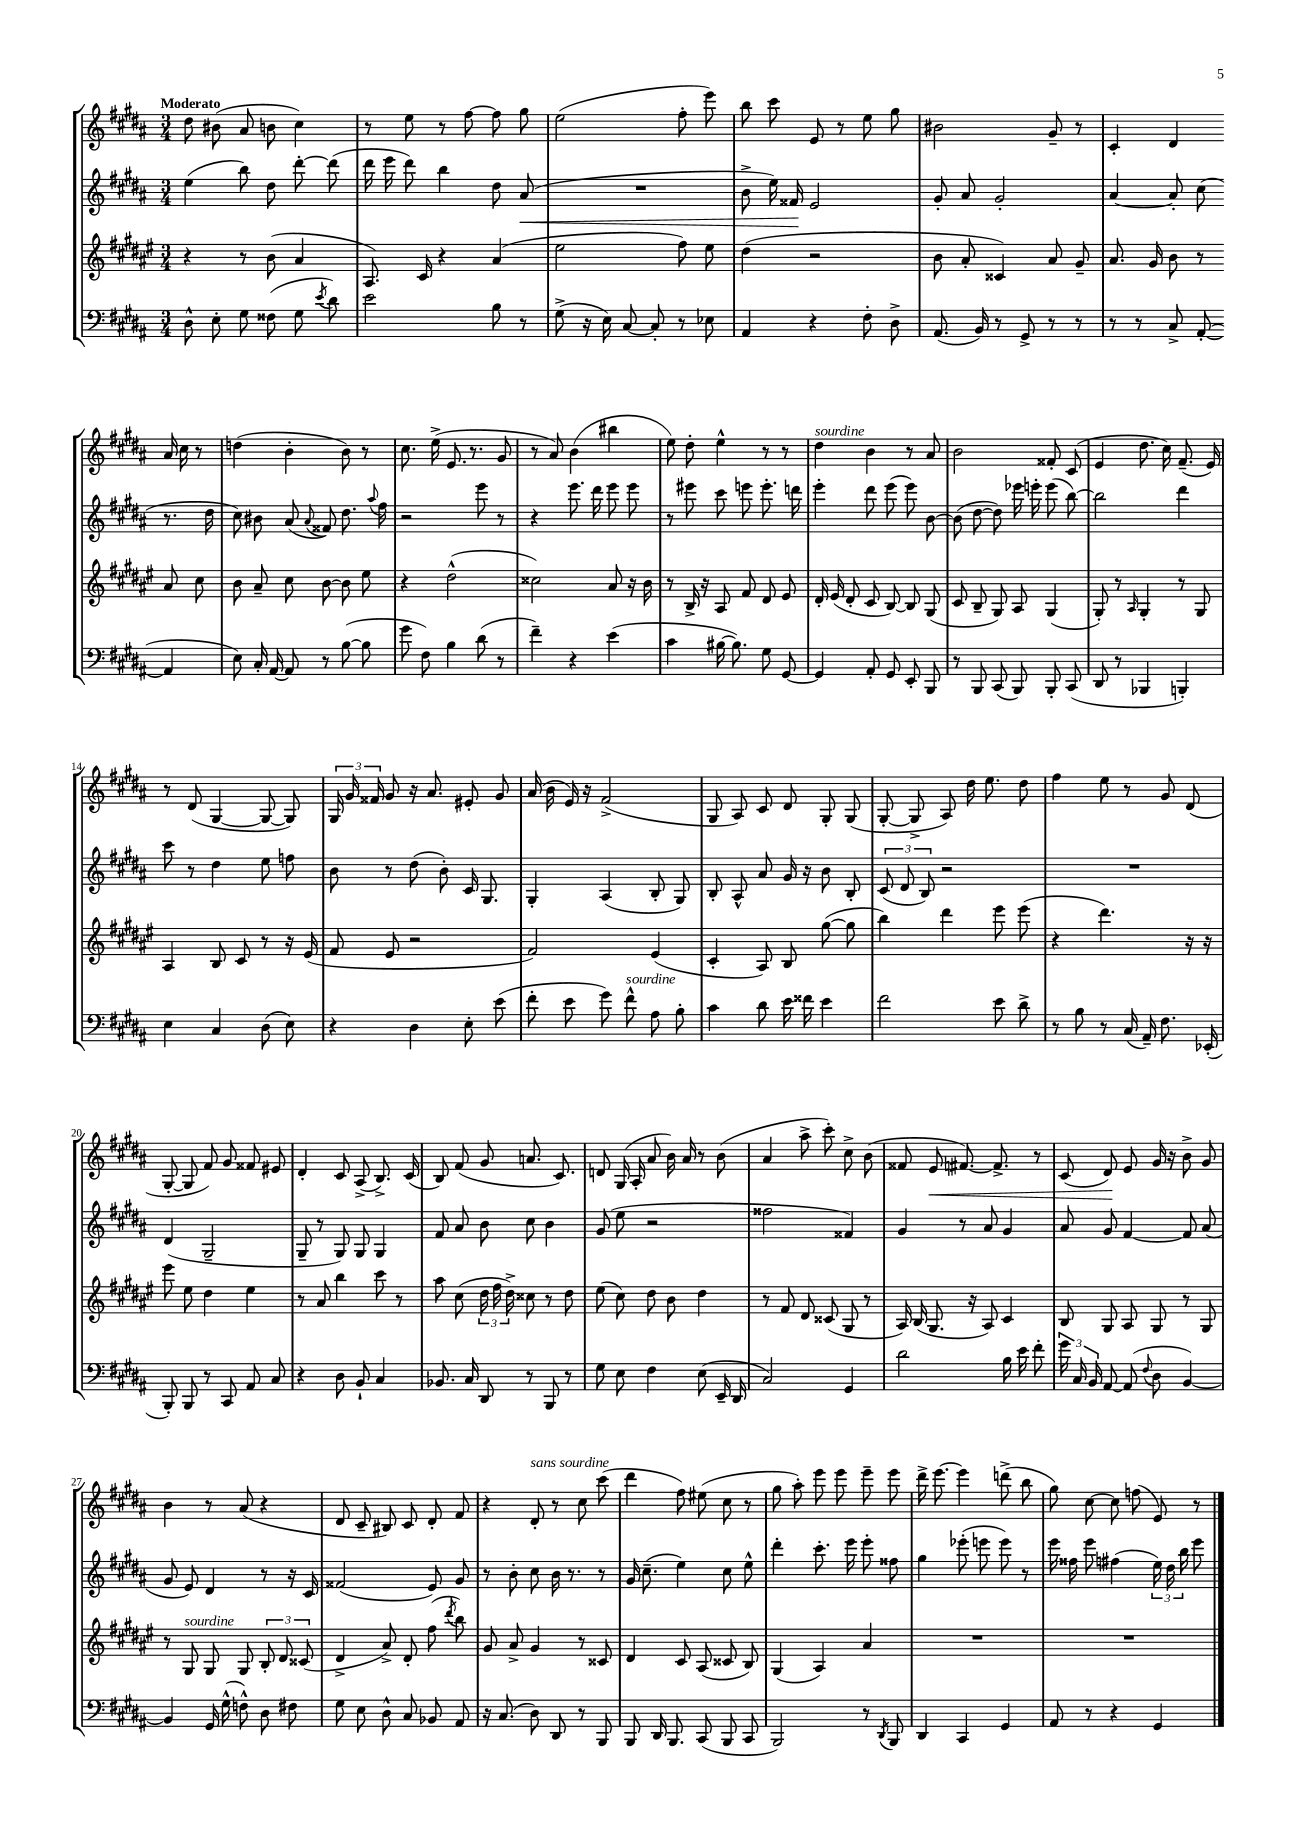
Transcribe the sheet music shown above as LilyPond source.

<<
\new StaffGroup <<
\new Staff = "s0" {
    \clef treble \key b \major \numericTimeSignature \time 3/4 \tempo "Moderato"
    \autoBeamOff dis''8 bis'8( ais'8 b'8 cis''4) |
    r8 e''8 r8 fis''8~ fis''8 gis''8 |
    e''2( fis''8-. e'''8) |
    b''8 cis'''8 e'8 r8 e''8 gis''8 |
    bis'2 gis'8-- r8 |
    cis'4-. dis'4 ais'16 cis''16 r8 |
    d''4( b'4-. b'8) r8 |
    cis''8. e''16->( e'8. r8. gis'8 |
    r8 ais'8) b'4( bis''4 |
    e''8) dis''8-. e''4-^ r8 r8 |
    dis''4^\markup { \italic "sourdine" } b'4 r8 ais'8 |
    b'2 fisis'8-. cis'8( |
    e'4 dis''8. cis''16) fis'8.--( e'16) |
    r8 dis'8( gis4~ gis8~ gis8) |
    \tuplet 3/2 { gis16 gis'16 fisis'16 } gis'8 r16 ais'8. eis'8-. gis'8 |
    ais'16( b'16 e'16) r16 fis'2->( |
    gis8 ais8) cis'8 dis'8 gis8-. gis8( |
    gis8~-. gis8-> ais8) dis''16 e''8. dis''8 |
    fis''4 e''8 r8 gis'8 dis'8( |
    gis8~-. gis8 fis'8) gis'8 fisis'8 eis'8 |
    dis'4-. cis'8 ais8->( b8.->) cis'16( |
    b8) fis'8( gis'8 a'8. cis'8.) |
    d'8 gis16( ais16-. ais'8 b'16) ais'16 r8 b'8( |
    ais'4 ais''8-> cis'''8-.) cis''8-> b'8( |
    fisis'8 e'8\< fis'8.~) fis'8.-> r8 |
    cis'8( dis'8\!) e'8 gis'16 r16 b'8-> gis'8 |
    b'4 r8 ais'8( r4 |
    dis'8 cis'8-- bis8) cis'8 dis'8-. fis'8 |
    r4 dis'8-.^\markup { \italic "sans sourdine" } r8 cis''8 cis'''8( |
    dis'''4 fis''8) eis''8( cis''8 r8 |
    gis''8 ais''8-.) e'''8 e'''8 e'''8-- e'''8 |
    dis'''16-> e'''8.~ e'''4 d'''8->( b''8 |
    gis''8) cis''8~ cis''8 f''8( e'8) r8 \bar "|." |
}
\new Staff = "s1" {
    \clef treble \key b \major \numericTimeSignature \time 3/4
    \autoBeamOff e''4( b''8) dis''8 dis'''8~-. dis'''8( |
    dis'''16 e'''16 dis'''8) b''4 dis''8 ais'8\<( |
    R2. |
    b'8-> e''16) fisis'16\! e'2 |
    gis'8-. ais'8 gis'2-. |
    ais'4~ ais'8-. cis''8( r8. dis''16 |
    cis''8) bis'8 ais'8( \appoggiatura { ais'8 } fisis'8) dis''8. \appoggiatura { ais''8 } fis''16 |
    r2 e'''8 r8 |
    r4 e'''8. dis'''16 e'''8 e'''8 |
    r8 eis'''8 cis'''8 e'''8 e'''8.-. d'''16 |
    e'''4-. dis'''8 e'''8( e'''8) b'8~ |
    b'8( dis''8~ dis''8) ees'''16 e'''16-. e'''8( b''8~) |
    b''2 dis'''4 |
    cis'''8 r8 dis''4 e''8 f''8 |
    b'8 r8 dis''8( b'8-.) cis'16 gis8. |
    gis4-. ais4( b8-. gis8) |
    b8-. ais8-^ ais'8 gis'16 r16 b'8 b8-. |
    \tuplet 3/2 { cis'8( dis'8 b8) } r2 |
    R2. |
    dis'4( gis2-- |
    gis8-- r8 gis8) gis8 gis4 |
    fis'8 ais'8 b'8 cis''8 b'4 |
    gis'8( e''8 r2 |
    fisis''2 fisis'4) |
    gis'4 r8 ais'8 gis'4 |
    ais'8 gis'8 fis'4~ fis'8 ais'8( |
    gis'8 e'8) dis'4 r8 r16 cis'16 |
    fisis'2( e'8) gis'8 |
    r8 b'8-. cis''8 b'16 r8. r8 |
    gis'16 cis''8.--( e''4) cis''8 e''8-^ |
    dis'''4-. cis'''8.-. e'''16 e'''8-. fisis''8 |
    gis''4 ees'''8-.( e'''8 e'''8) r8 |
    e'''16 fisis''16 e'''8 fis''4( \tuplet 3/2 { e''16) dis''16 b''16 } e'''8 \bar "|." |
}
\new Staff = "s2" {
    \clef treble \key fis \major \numericTimeSignature \time 3/4
    \autoBeamOff r4 r8 b'8( ais'4 |
    ais8.) cis'16 r4 ais'4( |
    eis''2 fis''8) eis''8 |
    dis''4( r2 |
    b'8 ais'8-. cisis'4) ais'8 gis'8-- |
    ais'8. gis'16 b'8 r8 ais'8 cis''8 |
    b'8 ais'8-- cis''8 b'8~ b'8 eis''8 |
    r4 dis''2-^( |
    cisis''2) ais'8 r16 b'16 |
    r8 b16-> r16 ais8 fis'8 dis'8 eis'8 |
    dis'16-. eis'16( dis'8-. cis'8 b8~) b8 gis8( |
    cis'8 b8-- gis8) ais8 gis4( |
    gis8-.) r8 \grace { ais16 } gis4-. r8 gis8 |
    ais4 b8 cis'8 r8 r16 eis'16( |
    fis'8 eis'8 r2 |
    fis'2) eis'4( |
    cis'4-. ais8) b8 gis''8~( gis''8 |
    b''4) dis'''4 eis'''8 eis'''8( |
    r4 dis'''4.) r16 r16 |
    eis'''8 eis''8 dis''4 eis''4 |
    r8 ais'8 b''4 cis'''8 r8 |
    ais''8 cis''8( \tuplet 3/2 { dis''16 fis''16 dis''16->) } cisis''8 r8 dis''8 |
    eis''8( cis''8) dis''8 b'8 dis''4 |
    r8 fis'8 dis'8 cisis'8( gis8 r8 |
    ais16) b16( gis8. r16 ais8) cis'4 |
    b8 gis8 ais8 gis8 r8 gis8 |
    r8 gis8^\markup { \italic "sourdine" } gis8 gis8 \tuplet 3/2 { b8-. dis'8 cisis'8( } |
    dis'4-> ais'8->) dis'8-. fis''8( \acciaccatura { dis'''8 } b''8) |
    gis'8 ais'8-> gis'4 r8 cisis'8 |
    dis'4 cis'8 ais8( cisis'8 b8) |
    gis4( ais4) ais'4 |
    R2. |
    R2. \bar "|." |
}
\new Staff = "s3" {
    \clef bass \key b \major \numericTimeSignature \time 3/4
    \autoBeamOff dis8-^ e8-. gis8 fisis8( gis8 \acciaccatura { e'8 } dis'8) |
    e'2 b8 r8 |
    gis8->( r16 e16) cis8~ cis8-. r8 ees8 |
    ais,4 r4 fis8-. dis8-> |
    ais,8.( b,16) r8 gis,8-> r8 r8 |
    r8 r8 cis8-> ais,8~-.( ais,4 |
    e8) cis16-. ais,16~ ais,8 r8 b8~( b8 |
    gis'8 fis8) b4 dis'8( r8 |
    fis'4--) r4 e'4( |
    cis'4 bis16~ bis8.) gis8 gis,8~ |
    gis,4 ais,8-. gis,8 e,8-. b,,8 |
    r8 b,,8 cis,8( b,,8) b,,8-. cis,8( |
    dis,8 r8 bes,,4 b,,4-.) |
    e4 cis4 dis8( e8) |
    r4 dis4 e8-. e'8( |
    fis'8-. e'8 gis'8) fis'8-^^\markup { \italic "sourdine" } ais8 b8-. |
    cis'4 dis'8 e'16 fisis'16 e'4 |
    fis'2 e'8 dis'8-> |
    r8 b8 r8 cis16( ais,16--) fis8. ees,16-.( |
    b,,8-.) b,,8 r8 cis,8 ais,8 cis8 |
    r4 dis8 b,8-! cis4 |
    bes,8. cis16 dis,8 r8 b,,8 r8 |
    gis8 e8 fis4 e8( e,16-- dis,16 |
    cis2) gis,4 |
    dis'2 b16 e'16 fis'8-. |
    \tuplet 3/2 { gis'16 cis16 b,16 } ais,8~ ais,8( \appoggiatura { fis8 } dis8 b,4~) |
    b,4 gis,16 gis16-^( f8-^) dis8 fis8 |
    gis8 e8 dis8-^ cis8 bes,8 ais,8 |
    r16 cis8.( dis8) dis,8 r8 b,,8 |
    b,,8 dis,16 b,,8. cis,8( b,,8 cis,8 |
    b,,2) r8 \acciaccatura { dis,8 } b,,8 |
    dis,4 cis,4 gis,4 |
    ais,8 r8 r4 gis,4 \bar "|." |
}
>>
>>
